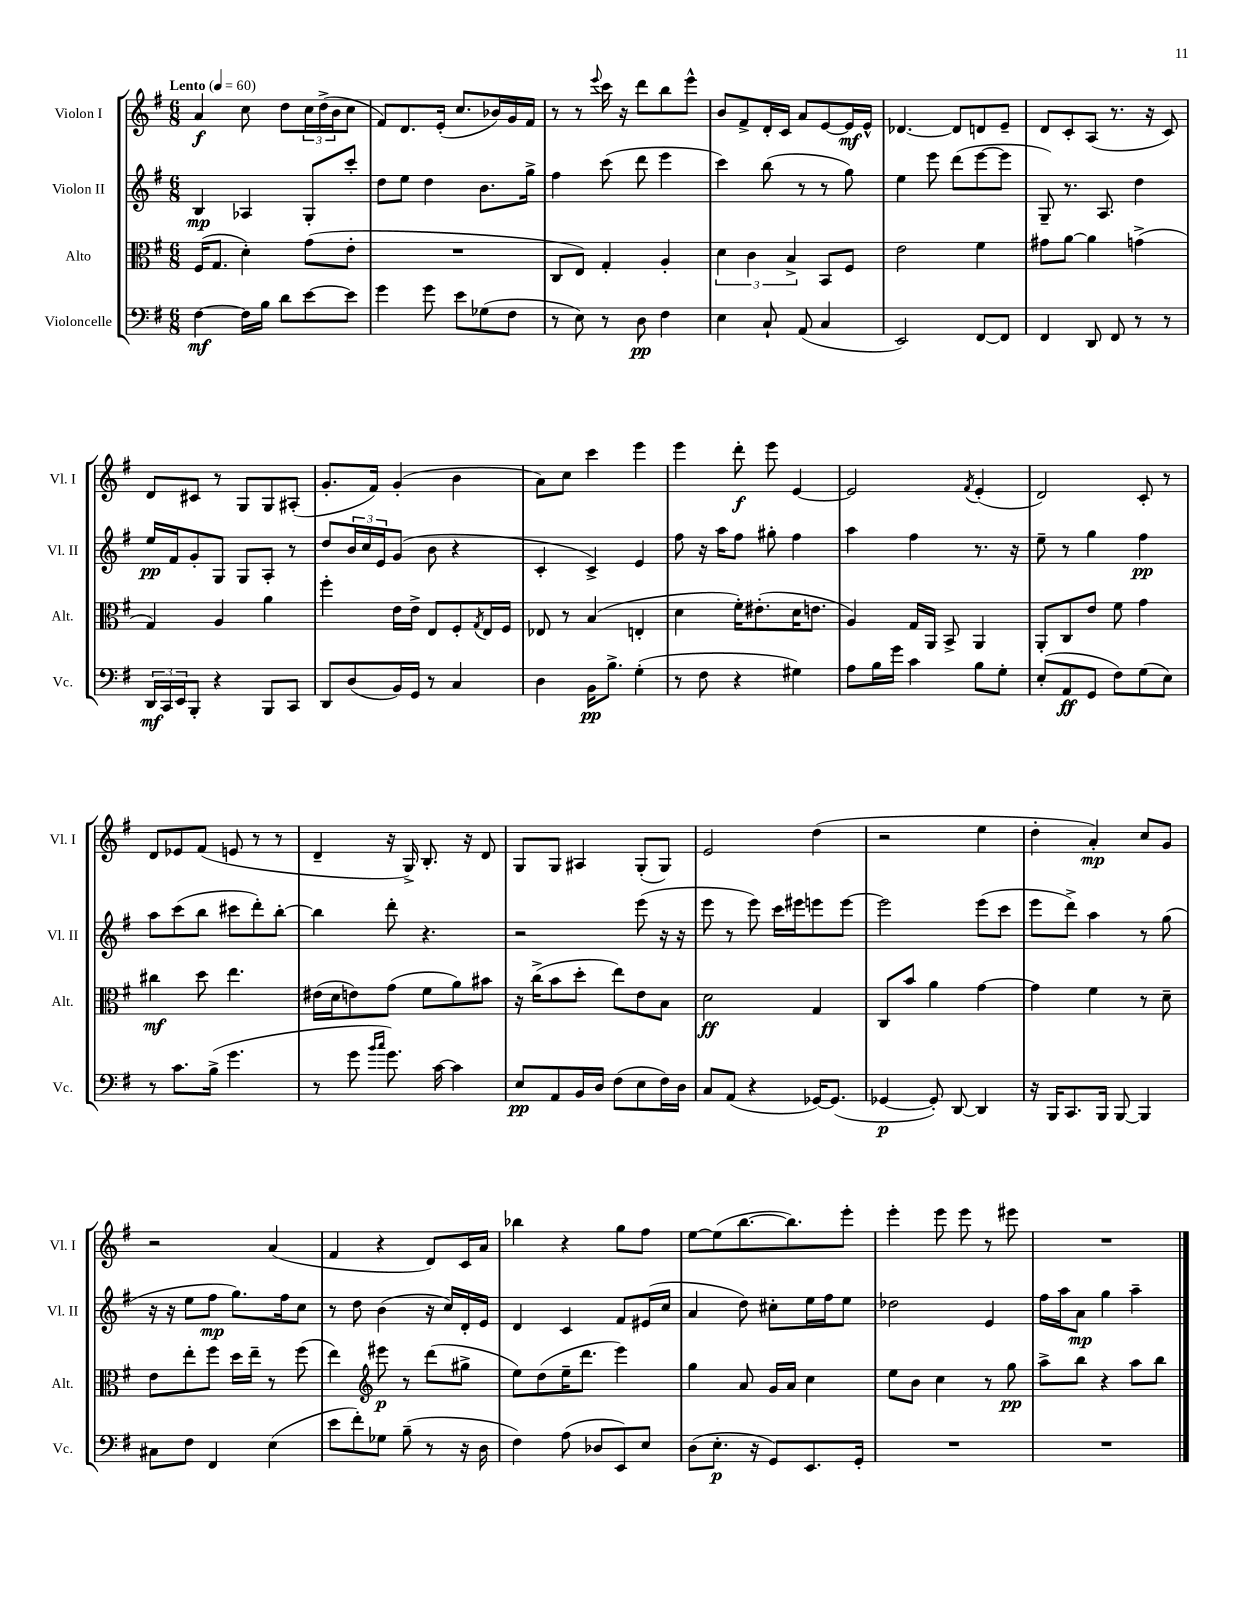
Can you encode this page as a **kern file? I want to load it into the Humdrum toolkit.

**kern	**dynam	**kern	**dynam	**kern	**dynam	**kern	**dynam
*part4	*part4	*part3	*part3	*part2	*part2	*part1	*part1
*staff4	*staff4	*staff3	*staff3	*staff2	*staff2	*staff1	*staff1
*I"Violoncelle	*	*I"Alto	*	*I"Violon II	*	*I"Violon I	*
*I'Vc.	*	*I'Alt.	*	*I'Vl. II	*	*I'Vl. I	*
*clefF4	*	*clefC3	*	*clefG2	*	*clefG2	*
*k[f#]	*	*k[f#]	*	*k[f#]	*	*k[f#]	*
*M6/8	*	*M6/8	*	*M6/8	*	*M6/8	*
*MM60	*	*MM60	*	*MM60	*	*MM60	*
=1	=1	=1	=1	=1	=1	=1	=1
!	!	!	!	!	!	!LO:TX:a:B:t=Lento	!
[4F#\	mf	(16F#/KL	.	4B/	mp	4a/	f
.	.	8.G/J	.	.	.	.	.
16F#\LL]	.	4d'\)	.	4A-X/	.	8cc\	.
16B\JJ	.	.	.	.	.	.	.
8d\L	.	.	.	.	.	8dd\L	.
[8e\	.	(8g\L	.	8G'/L	.	24cc\L	.
.	.	.	.	.	.	(24dd^\	.
.	.	.	.	.	.	24b\J	.
8e\J]	.	8e'\J	.	8ccc'/J	.	8cc\J	.
=2	=2	=2	=2	=2	=2	=2	=2
4g\	.	2.r	.	8dd\L	.	8f#/L)	.
.	.	.	.	8ee\J	.	8.d/	.
8g\	.	.	.	4dd\	.	.	.
.	.	.	.	.	.	(16e'/Jk	.
8e\L	.	.	.	.	.	8.cc/L	.
(8G-X\	.	.	.	8.b\L	.	.	.
.	.	.	.	.	.	16b-X/L)	.
8F#\J	.	.	.	.	.	16g/	.
.	.	.	.	16gg^\Jk	.	16f#/JJ	.
=3	=3	=3	=3	=3	=3	=3	=3
8r	.	8C/L	.	4ff#\	.	8r	.
8E\)	.	8E/J)	.	.	.	8r	.
.	.	.	.	.	.	8qqeee/	.
8r	.	4G'/	.	(8ccc\	.	16ccc\	.
.	.	.	.	.	.	16r	.
8D\	pp	.	.	8ddd\	.	8ddd\L	.
4F#\	.	4A'/	.	4eee\	.	8bb\	.
.	.	.	.	.	.	8eee^^\J	.
=4	=4	=4	=4	=4	=4	=4	=4
4E\	.	6d\	.	4ccc\)	.	8b/L	.
.	.	.	.	.	.	8f#^/	.
.	.	6c\	.	.	.	.	.
8C`/	.	.	.	(8bb\	.	16d'/L	.
.	.	.	.	.	.	16c/JJ	.
.	.	6B^/	.	.	.	.	.
(8AA/	.	.	.	8r	.	8a/L	.
4C/	.	8BB/L	.	8r	.	[8e/	.
.	.	8F#/J	.	8gg\)	.	16e/L]	mf
.	.	.	.	.	.	16e^^/JJ	.
=5	=5	=5	=5	=5	=5	=5	=5
2EE/)	.	2e\	.	4ee\	.	[4.d-X/	.
.	.	.	.	8eee\	.	.	.
.	.	.	.	(8ddd\L	.	8d-/L]	.
[8FF#/L	.	4f#\	.	[8eee\	.	8dn/	.
8FF#/J]	.	.	.	8eee\J]	.	8e~/J	.
=6	=6	=6	=6	=6	=6	=6	=6
4FF#/	.	8g#X\L	.	8G~/)	.	8d/L	.
.	.	[8a\J	.	8.r	.	8c'/	.
8DD/	.	4a\]	.	.	.	(8A/J	.
.	.	.	.	8.A/	.	.	.
8FF#/	.	.	.	.	.	8.r	.
8r	.	(4gn^\	.	4dd\	.	.	.
.	.	.	.	.	.	16r	.
8r	.	.	.	.	.	8c/)	.
!!LO:LB:g=z
=7	=7	=7	=7	=7	=7	=7	=7
24DD/LL	mf	4G/)	.	16ee/LL	pp	8d/L	.
24CC/	.	.	.	.	.	.	.
.	.	.	.	16f#/J	.	.	.
24EE/J	.	.	.	.	.	.	.
8BBB'/J	.	.	.	8g'/	.	8c#X/J	.
4r	.	4A/	.	8G/J	.	8r	.
.	.	.	.	8G/L	.	8G/L	.
8BBB/L	.	4a\	.	8A'/J	.	8G/	.
8CC/J	.	.	.	8r	.	(8A#X'/J	.
=8	=8	=8	=8	=8	=8	=8	=8
8DD/L	.	4ff#'\	.	8dd/L	.	8.g'/L	.
(8D/	.	.	.	24b/L	.	.	.
.	.	.	.	24cc/	.	.	.
.	.	.	.	.	.	16f#/Jk)	.
.	.	.	.	24e/J	.	.	.
16BB/L)	.	16e\LL	.	(8g/J	.	(4g'/	.
16GG/JJ	.	16e^\JJ	.	.	.	.	.
8r	.	8E/L	.	8b\	.	.	.
4C/	.	8F#'/	.	4r	.	4b\	.
.	.	8qG/	.	.	.	.	.
.	.	16E/L	.	.	.	.	.
.	.	16F#/JJ	.	.	.	.	.
=9	=9	=9	=9	=9	=9	=9	=9
4D\	.	8E-X/	.	4c'/	.	8a\L)	.
.	.	8r	.	.	.	8cc\J	.
16BB\KL	pp	(4B/	.	4c^/)	.	4ccc\	.
8.B^\J	.	.	.	.	.	.	.
(4G'\	.	4En'/	.	4e/	.	4eee\	.
=10	=10	=10	=10	=10	=10	=10	=10
8r	.	4d\	.	8ff#\	.	4eee\	.
8F#\	.	.	.	16r	.	.	.
.	.	.	.	16aa\KL	.	.	.
4r	.	16f#'\KL)	.	8ff#\J	.	8ddd'\	f
.	.	(8.e#X'\	.	.	.	.	.
.	.	.	.	8gg#X'\	.	8eee\	.
4G#X\)	.	16d\K	.	4ff#\	.	[4e/	.
.	.	8.en\J	.	.	.	.	.
=11	=11	=11	=11	=11	=11	=11	=11
8A\L	.	4A/)	.	4aa\	.	2e/]	.
16B\L	.	.	.	.	.	.	.
16g\JJ	.	.	.	.	.	.	.
4c\	.	16G/LL	.	4ff#\	.	.	.
.	.	16AA/JJ	.	.	.	.	.
.	.	8BB^/	.	.	.	.	.
.	.	.	.	.	.	8qf#/	.
8B\L	.	4AA/	.	8.r	.	(4e'/	.
8G'\J	.	.	.	.	.	.	.
.	.	.	.	16r	.	.	.
=12	=12	=12	=12	=12	=12	=12	=12
(8E'/L	.	8AA'/L	.	8ee~\	.	2d/)	.
8AA/	ff	8C/	.	8r	.	.	.
8GG/J	.	8e/J	.	4gg\	.	.	.
8F#\L)	.	8f#\	.	.	.	.	.
(8G\	.	4g\	.	4ff#\	pp	8c'/	.
8E\J)	.	.	.	.	.	8r	.
!!LO:LB:g=z
=13	=13	=13	=13	=13	=13	=13	=13
8r	.	4cc#X\	mf	8aa\L	.	8d/L	.
8.c\L	.	.	.	(8ccc\	.	8e-X/	.
.	.	8dd\	.	8bb\J	.	(8f#/J	.
(16B^\Jk	.	.	.	.	.	.	.
4.g\	.	4.ee\	.	8ccc#X\L	.	8en/	.
.	.	.	.	8ddd'\)	.	8r	.
.	.	.	.	[8bb'\J	.	8r	.
=14	=14	=14	=14	=14	=14	=14	=14
8r	.	(16e#X\LL	.	4bb\]	.	4d~/	.
.	.	16d\J	.	.	.	.	.
8g\	.	8en\)	.	.	.	.	.
16qqb/LL	.	.	.	.	.	.	.
16qqcc/JJ	.	.	.	.	.	.	.
8.g\)	.	(8g\J	.	8ddd'\	.	16r	.
.	.	.	.	.	.	16G^/)	.
.	.	8f#\L	.	4.r	.	8.B'/	.
[16c\	.	.	.	.	.	.	.
4c\]	.	8a\)	.	.	.	.	.
.	.	.	.	.	.	16r	.
.	.	8b#X\J	.	.	.	8d/	.
=15	=15	=15	=15	=15	=15	=15	=15
8E/L	pp	16r	.	2r	.	8G/L	.
.	.	(16cc^\KL	.	.	.	.	.
8AA/	.	8b\	.	.	.	8G/J	.
16BB/L	.	8dd'\J	.	.	.	4A#X/	.
16D/JJ	.	.	.	.	.	.	.
(8F#\L	.	8ee\L)	.	.	.	.	.
8E\	.	8e\	.	(8eee\	.	(8G'/L	.
16F#\L)	.	8B\J	.	16r	.	8G/J)	.
16D\JJ	.	.	.	16r	.	.	.
=16	=16	=16	=16	=16	=16	=16	=16
8C/L	.	2d\	ff	8eee\	.	2e/	.
(8AA/J	.	.	.	8r	.	.	.
4r	.	.	.	8eee\)	.	.	.
.	.	.	.	16ccc\LL	.	.	.
.	.	.	.	16eee#X\J	.	.	.
[16GG-X/KL)	.	4G/	.	8eeen\	.	(4dd\	.
(8.GG-/J]	.	.	.	.	.	.	.
.	.	.	.	[8eee\J	.	.	.
=17	=17	=17	=17	=17	=17	=17	=17
[4GG-X/	p	8C/L	.	2eee\]	.	2r	.
.	.	8b/J	.	.	.	.	.
8GG-'/])	.	4a\	.	.	.	.	.
[8DD/	.	.	.	.	.	.	.
4DD/]	.	[4g\	.	(8eee\L	.	4ee\	.
.	.	.	.	8ccc\J	.	.	.
=18	=18	=18	=18	=18	=18	=18	=18
16r	.	4g\]	.	8eee\L	.	4dd'\	.
16BBB/KL	.	.	.	.	.	.	.
8.CC/	.	.	.	8ddd^\J)	.	.	.
.	.	4f#\	.	4aa\	.	4a'/)	mp
16BBB/Jk	.	.	.	.	.	.	.
[8BBB/	.	.	.	.	.	.	.
4BBB/]	.	8r	.	8r	.	8cc/L	.
.	.	8d~\	.	(8gg\	.	8g/J	.
!!LO:LB:g=z
=19	=19	=19	=19	=19	=19	=19	=19
8C#X\L	.	8e\L	.	16r	.	2r	.
.	.	.	.	16r	.	.	.
8F#\J	.	8ee'\	.	8ee\L	.	.	.
4FF#/	.	8ff#\J	.	8ff#\J	mp	.	.
.	.	16dd\LL	.	8.gg\L)	.	.	.
.	.	16ee~\JJ	.	.	.	.	.
(4E\	.	8r	.	.	.	(4a/	.
.	.	.	.	16ff#\k	.	.	.
.	.	(8ff#\	.	8cc\J	.	.	.
=20	=20	=20	=20	=20	=20	=20	=20
8e\L	.	4ee\)	.	8r	.	4f#/	.
8f#'\)	.	.	.	8dd\	.	.	.
*	*	*clefG2	*	*	*	*	*
8G-X\J	.	8eee#X\	p	(4b\	.	4r	.
(8B~\	.	8r	.	.	.	.	.
8r	.	(8ddd\L	.	16r	.	8d/L)	.
.	.	.	.	16cc/LL)	.	.	.
16r	.	8gg#X^\J	.	16d'/	.	16c/L	.
16D\	.	.	.	16e/JJ	.	16a/JJ	.
=21	=21	=21	=21	=21	=21	=21	=21
4F#\)	.	8ee\L)	.	4d/	.	4bb-X\	.
.	.	(8dd\	.	.	.	.	.
(8A\	.	16ee~\K	.	4c/	.	4r	.
.	.	8.ddd\J	.	.	.	.	.
8D-X/L	.	.	.	.	.	.	.
8EE/)	.	4eee\)	.	8f#/L	.	8gg\L	.
8E/J	.	.	.	(16e#X/L	.	8ff#\J	.
.	.	.	.	16cc/JJ	.	.	.
=22	=22	=22	=22	=22	=22	=22	=22
(8D\L	.	4gg\	.	4a/	.	[8ee\L	.
8.E'\J	p	.	.	.	.	(8ee\]	.
.	.	8a/	.	8dd\)	.	[8.bb\	.
16r	.	.	.	.	.	.	.
8GG/L)	.	16g/LL	.	8cc#X'\L	.	.	.
.	.	16a/JJ	.	.	.	8.bb\])	.
8.EE/	.	4cc\	.	16ee\L	.	.	.
.	.	.	.	16ff#\J	.	.	.
.	.	.	.	8ee\J	.	8eee'\J	.
16GG'/Jk	.	.	.	.	.	.	.
=23	=23	=23	=23	=23	=23	=23	=23
2.r	.	8ee\L	.	2dd-X\	.	4eee'\	.
.	.	8b\J	.	.	.	.	.
.	.	4cc\	.	.	.	8eee\	.
.	.	.	.	.	.	8eee\	.
.	.	8r	.	4e/	.	8r	.
.	.	8gg\	pp	.	.	8eee#X\	.
=24	=24	=24	=24	=24	=24	=24	=24
2.r	.	8aa^\L	.	16ff#\LL	.	2.r	.
.	.	.	.	16aa\J	.	.	.
.	.	8bb\J	.	8a\J	mp	.	.
.	.	4r	.	4gg\	.	.	.
.	.	8aa\L	.	4aa~\	.	.	.
.	.	8bb\J	.	.	.	.	.
==	==	==	==	==	==	==	==
*-	*-	*-	*-	*-	*-	*-	*-
